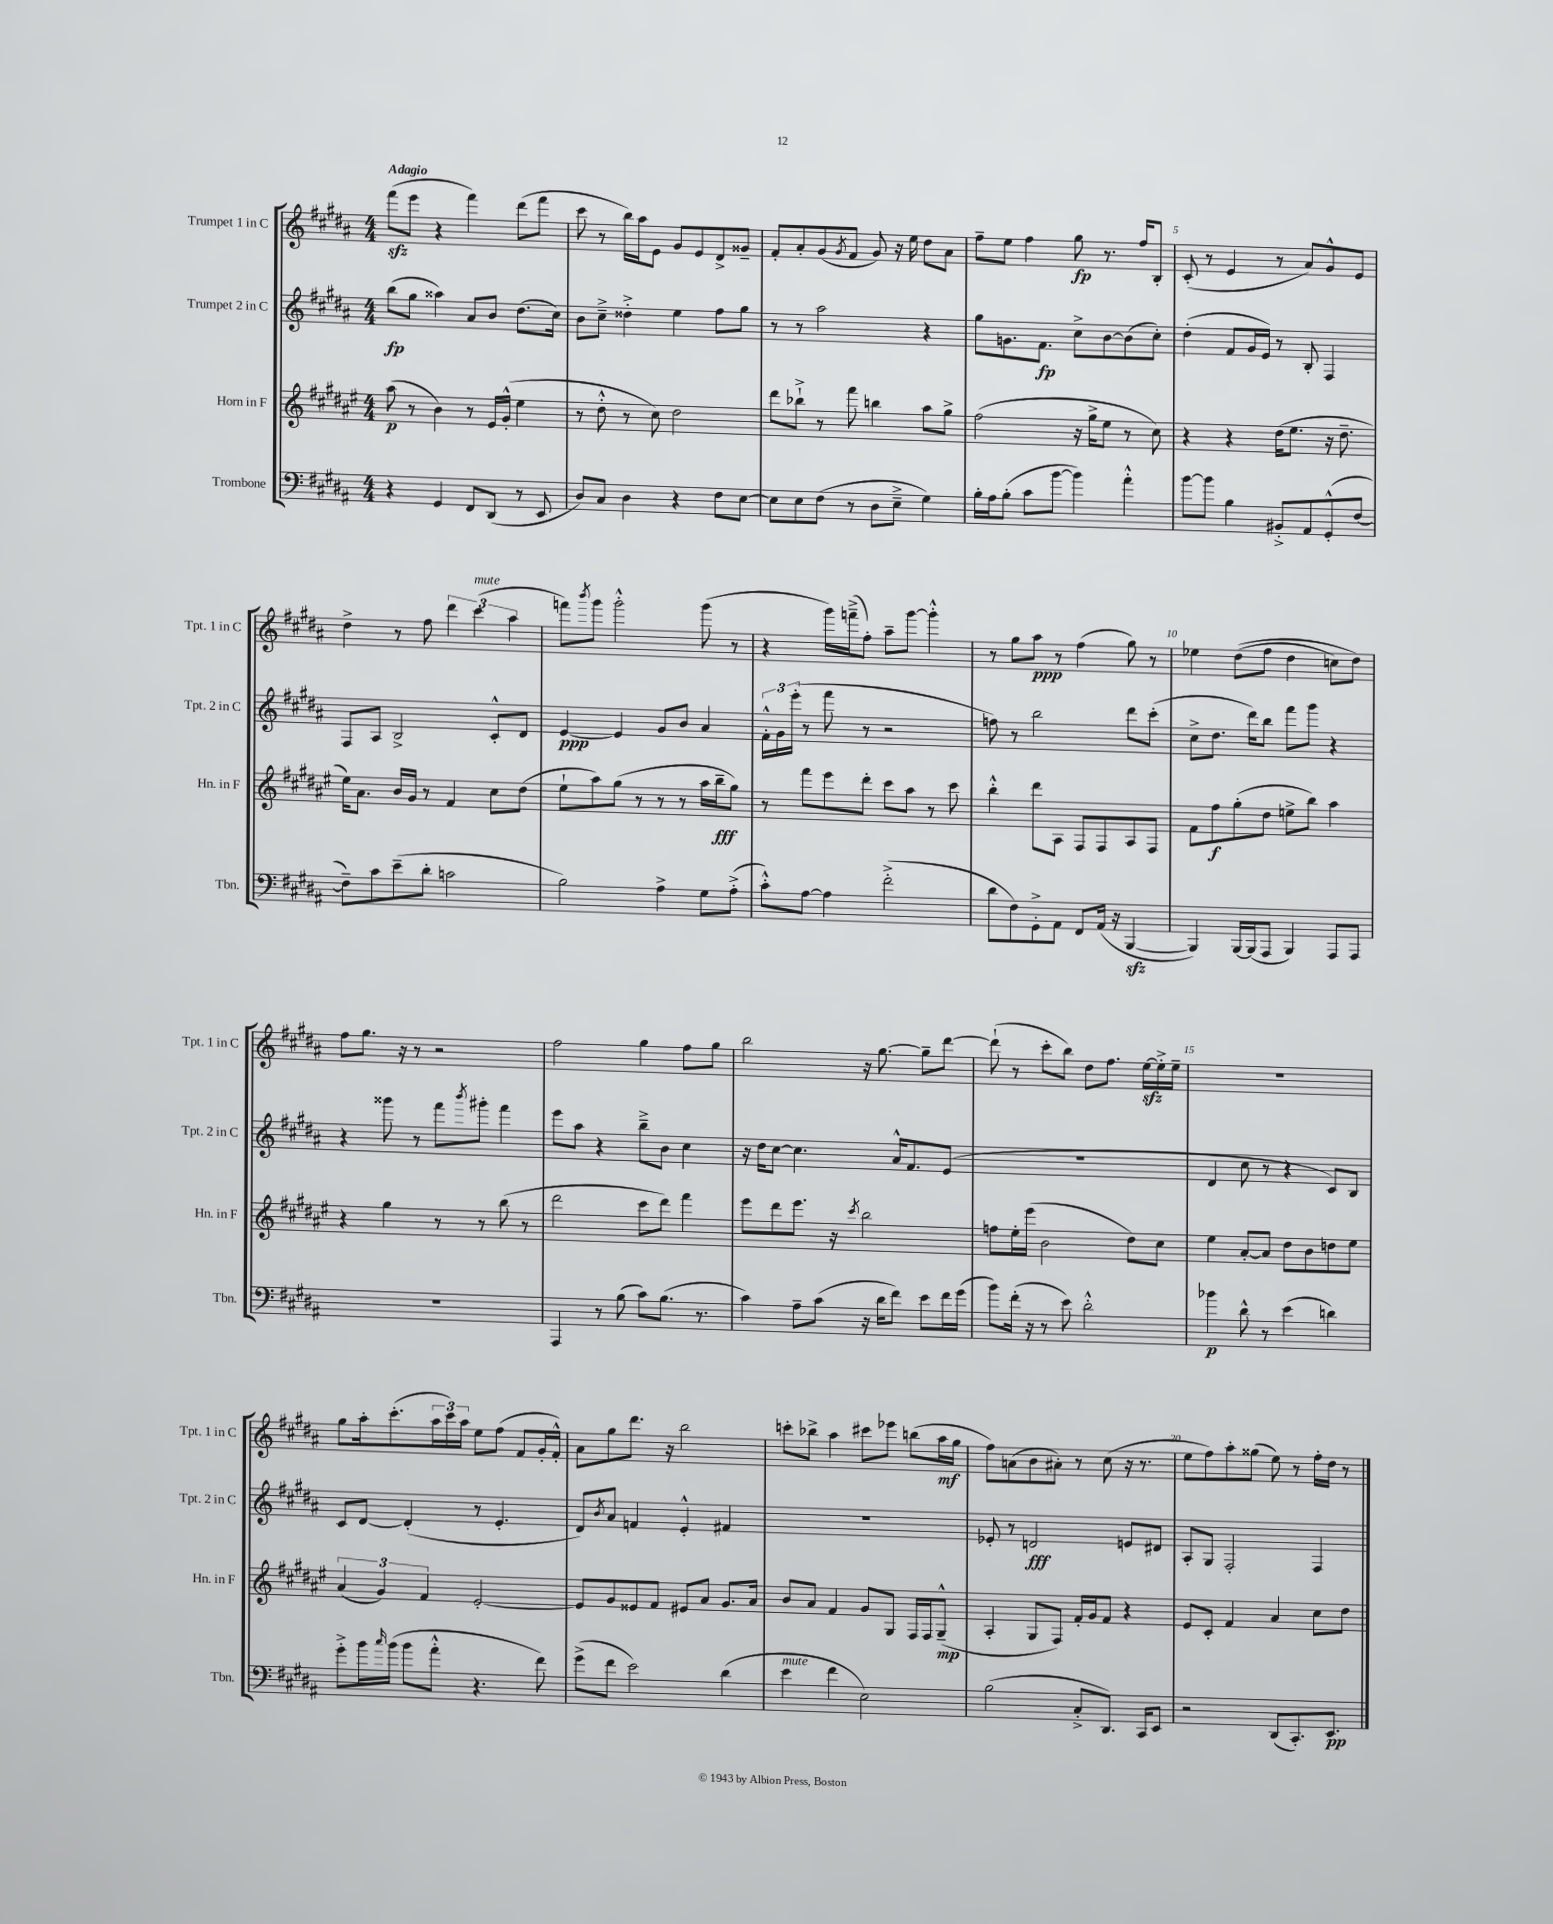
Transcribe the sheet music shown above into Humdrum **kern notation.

**kern	**kern	**kern	**kern
*staff4	*staff3	*staff2	*staff1
*clefF4	*clefG2	*clefG2	*clefG2
*k[f#c#g#d#a#]	*k[f#c#g#d#a#e#]	*k[f#c#g#d#a#]	*k[f#c#g#d#a#]
*M4/4	*M4/4	*M4/4	*M4/4
4r	(8aa#	(8bb	(8fff#
.	8r	8gg#	8eee
4GG#	4b)	4aa##)	4r
8FF#	8r	8a#	4fff#)
(8DD#	16e#	8b	.
.	(16g#'^^	.	.
8r	4ee#	(8.dd#	(8ddd#
8EE	.	.	8fff#
.	.	16cc#)	.
=	=	=	=
8D#)	8r	8b	8ccc#
8C#	8dd#'^^	8cc#~^	8r
4D#	8r	4dd##'^	16bb)
.	.	.	16aa#
.	8cc#)	.	8e
4r	2dd#	4ee	8g#
.	.	.	8e
8F#	.	8ff#	8d#^
[8E	.	8gg#	8g##~
=	=	=	=
8E]	8ddd#	8r	8f#'
8E	8bb-`^	8r	8a#'
(8F#	8r	2aa#	(8g#
.	.	.	8qg#
8r	8fff#	.	8f#
8D#	4bb	.	8g#)
8E~^	.	.	16r
.	.	.	16ee
4G#)	8aa#	4r	8dd#
.	8gg#^	.	8a#
=	=	=	=
16B'	(2ff#	8gg#	8ff#~
16A#	.	.	.
(8B'	.	8.g	8ee
8c#	.	.	4ff#
.	.	8.f#	.
[8b	.	.	.
4b])	16r	8cc#^	8gg#
.	16gg#^	.	.
.	8ee#	[8b	8.r
4a#'^^	8r	(8b]	.
.	.	.	16ff#
.	8cc#)	8cc#')	8B'
=	=	=	=
[8b	4r	(4dd#'	(8c#'
8b]	.	.	8r
4B	4r	8f#	4e
.	.	16g#	.
.	.	16e)	.
8BB#'^	(16dd#	8r	8r
.	8.ee#	.	.
8AA#	.	8B'	8a#)
(8GG#'^^	16r	4F#	8g#^^
.	8.dd#~	.	.
[8F#	.	.	8e
=	=	=	=
8F#~])	16ee#)	8F#	4dd#^
.	8.a#	.	.
8c#	.	8A#	.
(8e~	16b	2B^	8r
.	16g#	.	.
8d#'	8r	.	8ff#
2c	4f#	.	6ddd#
.	.	.	(6ccc#
.	8cc#	8c#'^^	.
.	.	.	6aa#
.	(8dd#	8d#	.
=	=	=	=
2B)	8ee#`	[4e	8fff)
.	.	.	8qbbb
.	8aa#)	.	8ggg#
.	(8gg#	4e]	2ggg#'^^
.	8r	.	.
4A#^	8r	8g#	.
.	8r	8b	.
8G#	16aa#	4a#	(8ggg#
.	16bb~	.	.
(8A#'^	8gg#)	.	8r
=	=	=	=
8c#'^^)	8r	24f#'^^	4r
.	.	24g#	.
.	.	(24eee'	.
[8A#	8fff#	8r	.
4A#]	8eee#	8fff#	16ggg#)
.	.	.	(16fff~^
.	8ddd#'	8r	8ff#')
(2f#'^	8ccc#	2r	8aa#~
.	8aa#	.	[8ggg#
.	8r	.	4ggg#'^^]
.	8ccc#	.	.
=	=	=	=
8d#	4bb'^^	8ff)	8r
8F#)	.	8r	8gg#
8GG#'^	8ddd#	2bb	8aa#
8AA#	8A#	.	8r
8FF#	8F#	.	(4ff#
(16AA#	8F#	.	.
16r	.	.	.
[4BBB	8A#	8ddd#	8gg#)
.	8F#	(8ccc#'	8r
=	=	=	=
4BBB])	8f#	8cc#^	4ee-
.	8ff#	8.dd#	.
[16BBB	(8gg#'	.	&((8dd#
(16BBB]	.	16ddd#)	.
8AAA#	8dd#	8bb	8ff#
4BBB)	8ee^	8fff#	4dd#
.	8bb)	8ggg#	.
8AAA#	4aa#	4r	8cc)
8AAA#	.	.	8dd#&)
=	=	=	=
1r	4r	4r	8ff#
.	.	.	8.gg#
.	4gg#	8ggg##	.
.	.	.	16r
.	.	8r	8r
.	8r	8fff#	2r
.	.	8qbbb	.
.	8r	8ggg#'	.
.	(8bb	4fff#	.
.	8r	.	.
=	=	=	=
4AAA#	2ddd#	8eee	2ff#
.	.	8aa#	.
8r	.	4r	.
(8B	.	.	.
8c#)	8ccc#	8bb~^	4gg#
(8.B	8ddd#)	8b	.
.	4fff#	4cc#	8ff#
8.r	.	.	.
.	.	.	8gg#
=	=	=	=
4c#)	8eee#	16r	2bb
.	.	16dd#	.
.	8ddd#	[8cc#	.
8A#~	8.eee#	4.cc#]	.
(8c#	.	.	.
.	16r	.	.
.	8qccc#	.	.
16r	2bb	.	16r
16d#	.	.	[8.gg#
8f#)	.	16a#^^	.
.	.	8.f#	.
8e	.	.	8gg#~]
16f#	.	(8e	[8ddd#
(16g#	.	.	.
=	=	=	=
8b)	8ff	1r	(8ddd#`]
(16f#'	16ee#'	.	8r
16r	(16eee#	.	.
8r	2b	.	8ccc#'
8e)	.	.	8bb)
2d#'^^	.	.	8dd#
.	.	.	8.ff#
.	8dd#)	.	.
.	.	.	[16ee
.	8cc#	.	16ee'^]
.	.	.	16ee~
=	=	=	=
4b-	4ee#	4d#	1r
8d#^^	[8a#'	8cc#	.
8r	8a#]	8r	.
(4e	8dd#	4r	.
.	8b	.	.
4d)	8dd	8c#)	.
.	8ee#	8B	.
=	=	=	=
8g#'^	(6a#	8c#	8gg#
16b	.	[8d#	16aa#'
.	6g#)	.	.
16qqcc#	.	.	.
(16b	.	.	(8.ccc#'
8b	.	(4d#']	.
.	6f#	.	.
8a#'^^	.	.	24aa#
.	.	.	24ccc#)
.	.	.	24aa#
4.r	[2e#'	8r	8ee
.	.	4.e'	(8ff#
.	.	.	8f#
8f#)	.	.	16g#'
.	.	.	16f#'^^)
=	=	=	=
(8g#^	8e#]	8d#)	8a#
.	.	8qb	.
8f#	8g#	8a#	8gg#
2e)	8e##	4f	8.ddd#
.	8f#	.	.
.	.	.	16r
.	8e#	4e'^^	2bb
.	8a#	.	.
(4d#	8.g#	4f#	.
.	16a#	.	.
=	=	=	=
4e	8b	1r	8ccc'
.	8a#	.	8bb-^
4f#	4f#	.	4aa#
2E)	8g#	.	8ccc#
.	8G#	.	8eee-
.	16F#	.	(8bb
.	16F#	.	.
.	(8G#~^^	.	16aa#
.	.	.	16gg#
=	=	=	=
(2B	4A#'	8e-'	8ff#)
.	.	8r	(8a
.	8G#	2d	8b
.	8F#)	.	8a#')
8C#'^	16f#'	.	8r
.	16g#	.	.
8.DD#)	8f#	.	(8cc#
.	4r	8e	16r
16CC#	.	.	8.r
8EE	.	8d#	.
=	=	=	=
2r	8e#	8A#'	8ee
.	8c#'	8G#	8ff#)
.	4f#	2F#'	8aa#'
.	.	.	(8gg##
(8DD#	4a#	.	8ee)
8.CC#')	.	.	8r
.	8cc#	4F#	16ff#'
8.EE	.	.	16dd#
.	8dd#	.	8r
==	==	==	==
*-	*-	*-	*-
